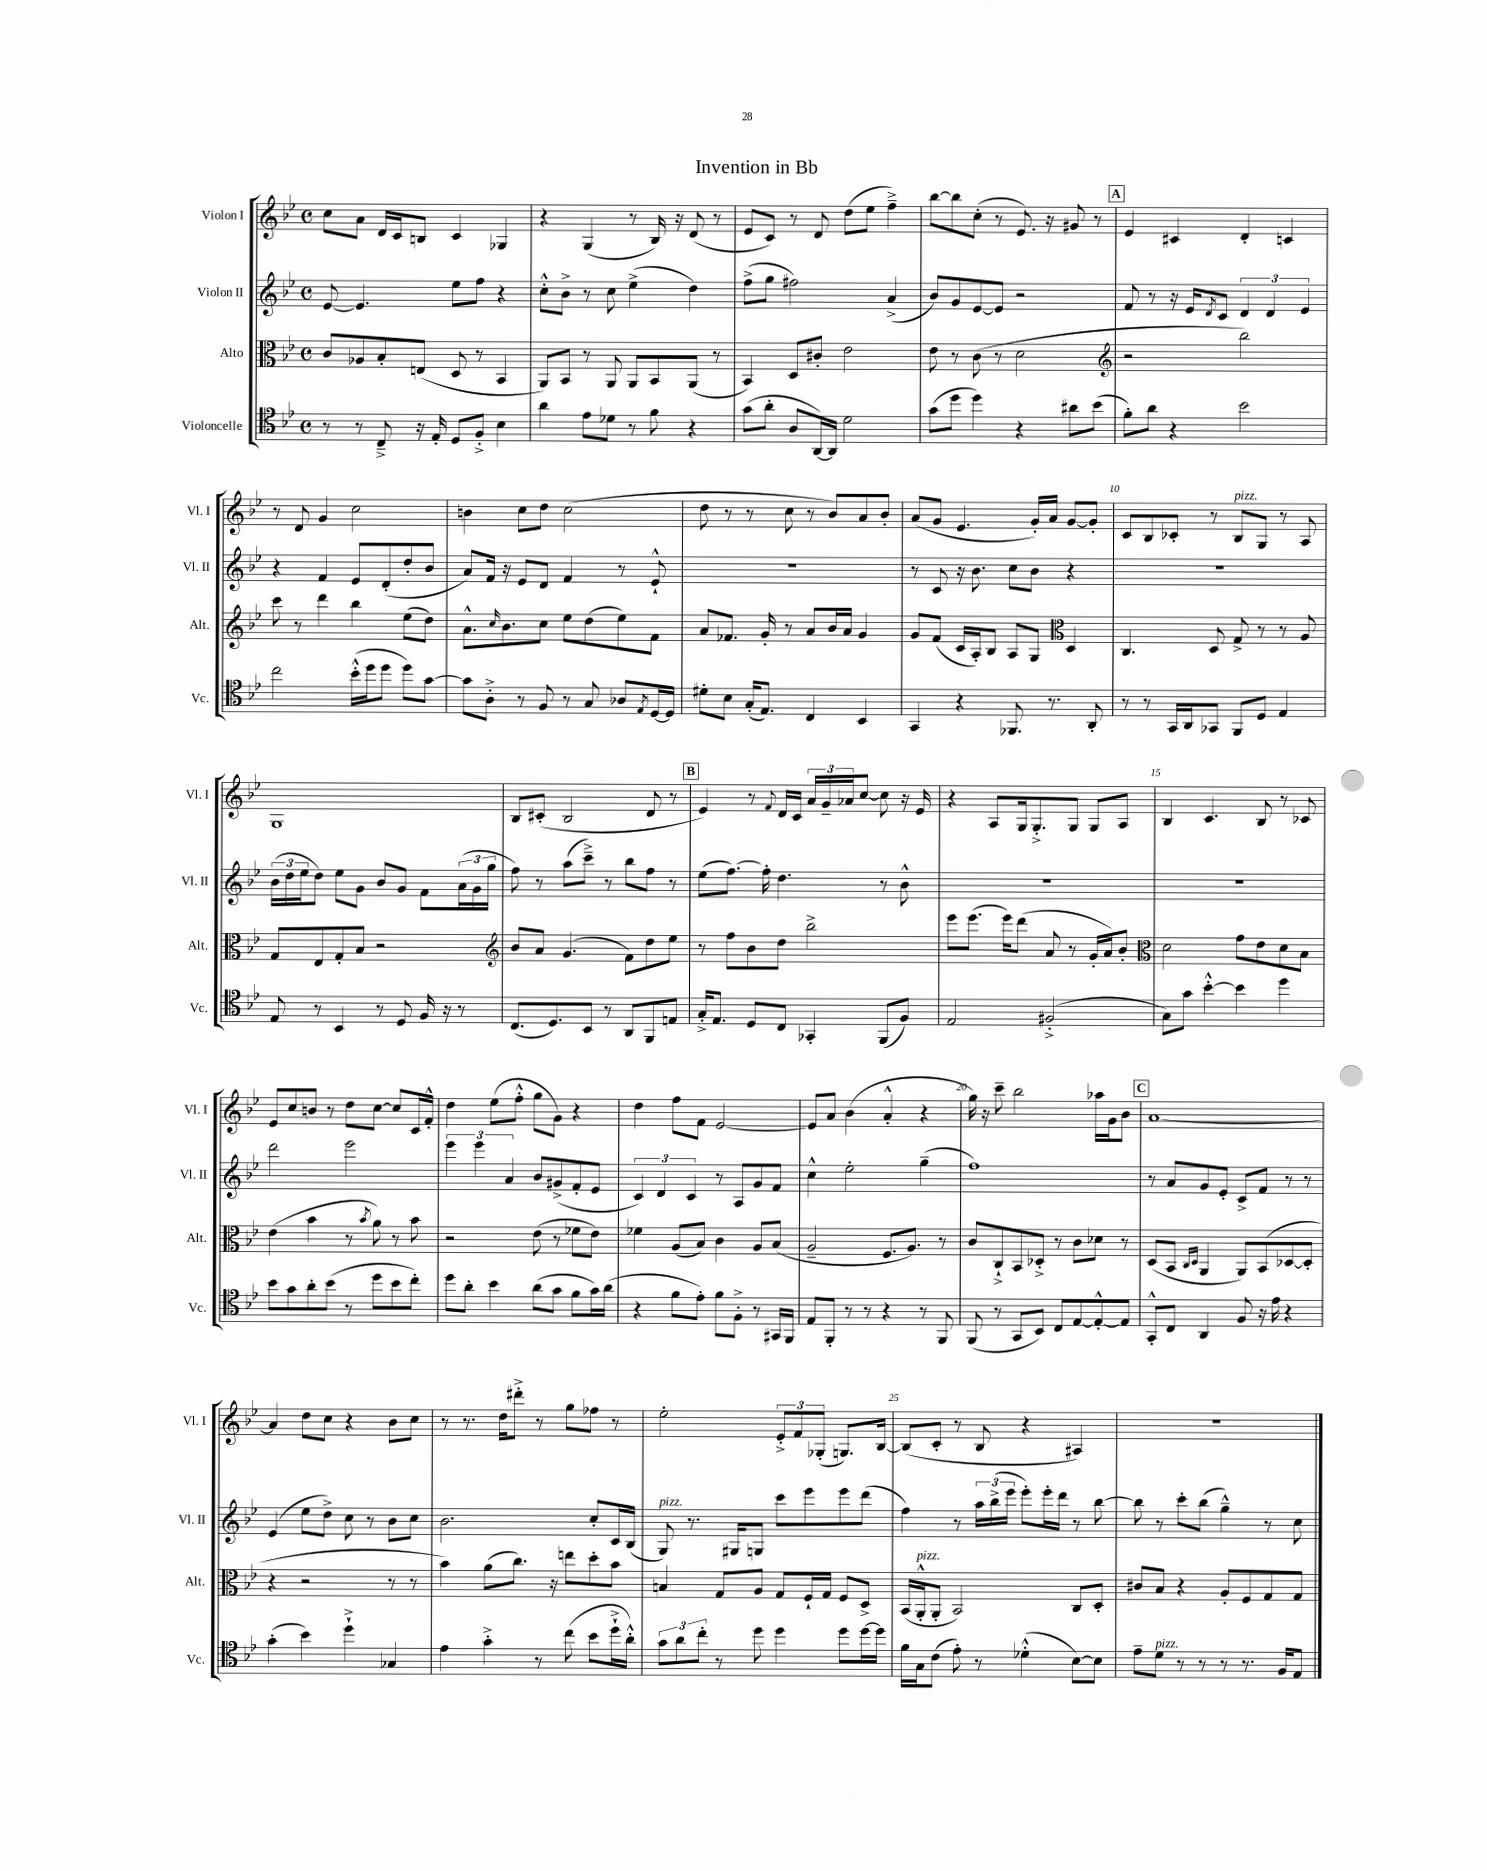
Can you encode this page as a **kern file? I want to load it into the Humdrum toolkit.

**kern	**kern	**kern	**kern
*staff4	*staff3	*staff2	*staff1
*clefC4	*clefC3	*clefG2	*clefG2
*k[b-e-]	*k[b-e-]	*k[b-e-]	*k[b-e-]
*M4/4	*M4/4	*M4/4	*M4/4
*met(c)	*met(c)	*met(c)	*met(c)
8r	8c	[8e-	8cc
8r	8A-	4.e-]	8a
8C~^	8B-'	.	16d
.	.	.	16c
16r	(8E	.	8B
16E-'	.	.	.
8D	8D	8ee-	4c
8F'^	8r	8ff	.
4B-	4BB-	4r	4G-
=	=	=	=
4a	8AA)	8cc'^^	4r
.	8BB-	8b-^	.
8e-	8r	8r	(4G
8d-	8AA	8cc	.
8r	8AA	(4ee-^	8r
8f	8BB-	.	16B-)
.	.	.	16r
4r	(8AA	4dd)	(8d
.	8r	.	8r
=	=	=	=
(8g	4BB-)	(8ff^	8e-
8a'	.	8gg	8c)
8A	8D	2ff#)	8r
[16AA)	8c#'	.	8d
16AA]	.	.	.
2d	2e-	.	(8dd
.	.	.	8ee-
.	.	(4a^	4ff~^)
=	=	=	=
(8g	8e-	8b-)	[8bb-
8dd	8r	8g	8bb-]
4dd)	(8c	[8e-	(8cc'
.	8r	8e-]	8r
4r	2d	2r	8.e-)
.	.	.	16r
8a#	.	.	8g#
(8b-	.	.	8r
=	=	=	=
*	*clefG2	*	*
8f')	2r	8f	4e-
8a	.	8r	.
4r	.	16r	4c#
.	.	16e-	.
.	.	8qd	.
.	.	8c	.
2b-	2bb-)	6d	4d'
.	.	6d	.
.	.	.	4c
.	.	6e-	.
=	=	=	=
2cc	8ccc	4r	8r
.	8r	.	8d
.	4ddd	4f	4g
(16b-'^^	4bb-	8e-	2cc
16dd	.	.	.
8dd	.	(8d'	.
8dd)	(8ee-	8dd'	.
[8g	8dd)	8b-	.
=	=	=	=
8g]	8.a^^	8a)	4b
8A'^	.	16f	.
.	16qqcc	.	.
.	8.b-	16r	.
8r	.	8e-	8cc
8F	8cc	8d	8dd
8r	8ee-	4f	(2cc
8G	(8dd	.	.
8A-	8ee-)	8r	.
8qE-	.	.	.
[16D	8f	8e-`^^	.
16D]	.	.	.
=	=	=	=
8d#'	8a	1r	8dd
8B-	8.f-	.	8r
(16G'	.	.	8r
8.E-)	16g'	.	.
.	8r	.	8cc
4C	8a	.	8r
.	16b-	.	8b-)
.	16a	.	.
4BB-	4g	.	8a
.	.	.	8b-'
=	=	=	=
4GG	8g	8r	(8a
.	(8f	8c	8g
4r	16c	16r	4.e-
.	16A')	8.b-	.
.	8B-	.	.
8.FF-	8A	8cc	.
.	8G	8b-	16g')
8.r	.	.	16a
*	*clefC3	*	*
.	4D	4r	[8g
8AA'	.	.	8g']
=	=	=	=
8r	4.C	1r	8c
8r	.	.	8B-
16GG	.	.	8c-'
16AA	.	.	.
8GG-	8D	.	8r
8FF	8G^	.	8B-
8D	8r	.	8G
4E-	8r	.	8r
.	8A	.	8A
=	=	=	=
8E-	8G	(24b-	1G
.	.	24dd	.
.	.	24ee-	.
8r	8E-	8dd)	.
4BB-	8G'	8ee-	.
.	8B-	8g	.
8r	2r	8b-	.
8D	.	8g	.
16F	.	8f	.
16r	.	.	.
8r	.	(24a	.
.	.	24g	.
.	.	24gg	.
=	=	=	=
*	*clefG2	*	*
(8.C	8b-	8ff)	8B-
.	8a	8r	(8c#'
8.D)	.	.	.
.	(4.g	(8aa	2B-
8BB-	.	8ccc~^)	.
8r	.	8r	.
8AA	8f)	8bb-	.
8FF	8dd	8ff	8d
8E	8ee-	8r	8r
=	=	=	=
16G'^	8r	(8ee-	4e-)
8.E-	.	.	.
.	8ff	[8.ff)	.
8D	8b-	.	8r
.	.	16ff']	.
.	.	.	8qqf
8C	8dd	4.dd	16d
.	.	.	16c
4GG-'	2bb-^	.	24a
.	.	.	24g~
.	.	.	24a-
.	.	.	[8cc
(8FF	.	8r	8cc]
8F)	.	8b-^^	16r
.	.	.	16e-
=	=	=	=
2E-	8eee-	1r	4r
.	(8.eee-	.	.
.	.	.	8A
.	16eee-)	.	.
.	(8ddd	.	16G
.	.	.	8.G'^
(2F#'^	8a	.	.
.	8r	.	8G
.	16g'	.	8G
.	16a)	.	.
.	8b-'	.	8A
=	=	=	=
*	*clefC3	*	*
8G)	2d	1r	4B-
8g	.	.	.
[4b-'^^	.	.	4.c
4b-]	8g	.	.
.	8e-	.	8B-
4dd	8d	.	8r
.	8B-	.	8c-
=	=	=	=
8b-	(4e-	2ddd	8e-
8g	.	.	8cc
8a'	4b-	.	8b
(8b-	.	.	8r
8r	8r	2eee-	8dd
.	8qb-	.	.
8dd	8a)	.	[8cc
8b-	8r	.	8cc]
8cc')	8b-	.	16c
.	.	.	16f'^^
=	=	=	=
8dd	2r	6eee-	4dd
8a'	.	.	.
.	.	6eee-	.
4b-	.	.	(8ee-
.	.	6a	.
.	.	.	8ff'^^
(8a	(8e-	8b-	8gg
8g	8r	(8g#^	8g)
8f	8f-	8f'	4r
16g)	8e-)	8e-	.
(16a	.	.	.
=	=	=	=
4r	4f-	6c)	4dd
.	.	6d	.
8f	(8A	.	8ff
.	.	6c	.
8e-')	8B-)	.	8f
8f	4c	8r	[2e-
8F'^	.	8A	.
8r	8A	8g	.
16GG#	(8B-	8f	.
16FF	.	.	.
=	=	=	=
8E-	2A~	4cc^^	8e-]
8FF'	.	.	8a
8r	.	2ee-'	(4b-
8r	.	.	.
4r	8.F	.	4a'^^
.	8.A)	.	.
8r	.	(4gg~	4r
8FF	8r	.	.
=	=	=	=
(8FF	8c	1ff)	16gg)
.	.	.	16r
8r	8C`^	.	8ccc~
8GG	8BB-	.	2bb-
8BB-)	8D-'^	.	.
8C	8r	.	.
[8E-	8c	.	.
8E-'^^_	8d-	.	16aa-
.	.	.	16g
8E-]	8r	.	8b-
=	=	=	=
8GG'^^	(8D	8r	[1a
8C	8BB-	8a	.
.	16qqC	.	.
.	16qqD	.	.
4AA	4AA	8g	.
.	.	8e-'	.
8F	8AA)	8c^	.
16r	(8BB-	8f	.
16e-	.	.	.
4r	[8D-	8r	.
.	8D-']	8r	.
=	=	=	=
(4g'	4r	(4e-	4a]
4b-)	2r	8ee-	8dd
.	.	8dd^)	8cc
4dd`^	.	8cc	4r
.	.	8r	.
4G-	8r	8b-	8b-
.	8r	8cc	8cc
=	=	=	=
4e-	4b-)	2.b-	8r
.	.	.	8.r
4g'^	(8a	.	.
.	.	.	16dd
.	8.cc)	.	8ddd#'^
8r	.	.	8r
.	16r	.	.
(8cc	8ee	.	8gg
8b-	8dd'	8cc'	8ff-
16dd`^	8b-	16c	8r
16a'^^)	.	(16B-	.
=	=	=	=
12g	4B	8G)	2ee-'
12a	.	.	.
.	.	8.r	.
12cc'	.	.	.
8r	8G	.	.
.	.	16G#	.
8dd	8A	8G	.
4dd	8G	8ccc	12e-'^
.	.	.	12f
.	16F`	8eee-	.
.	.	.	(12G-'
.	16G	.	.
8dd	8F	8eee-	8.G)
[16dd	8D^	(8ddd	.
16dd]	.	.	[16B-
=	=	=	=
16f	(16BB-	4ff)	(8B-]
16G	16AA'^^	.	.
(8c	8AA'	.	8c'
8e-')	2BB-)	8r	8r
8r	.	24aa	8B-
.	.	(24bb-^	.
.	.	24eee-	.
(4d-'^^	.	8eee-')	4r
.	.	16eee-'	.
.	.	16ddd	.
[8B-)	8C	8r	4A#)
8B-]	8D'	[8bb-	.
=	=	=	=
8e-~	8c#	8bb-]	1r
8d	8B-	8r	.
8r	4r	8ccc'	.
8r	.	(8bb-	.
8r	8A'	4gg~^^)	.
8.r	8F	.	.
.	8G	8r	.
16F	.	.	.
8E-	8G	8cc	.
==	==	==	==
*-	*-	*-	*-
